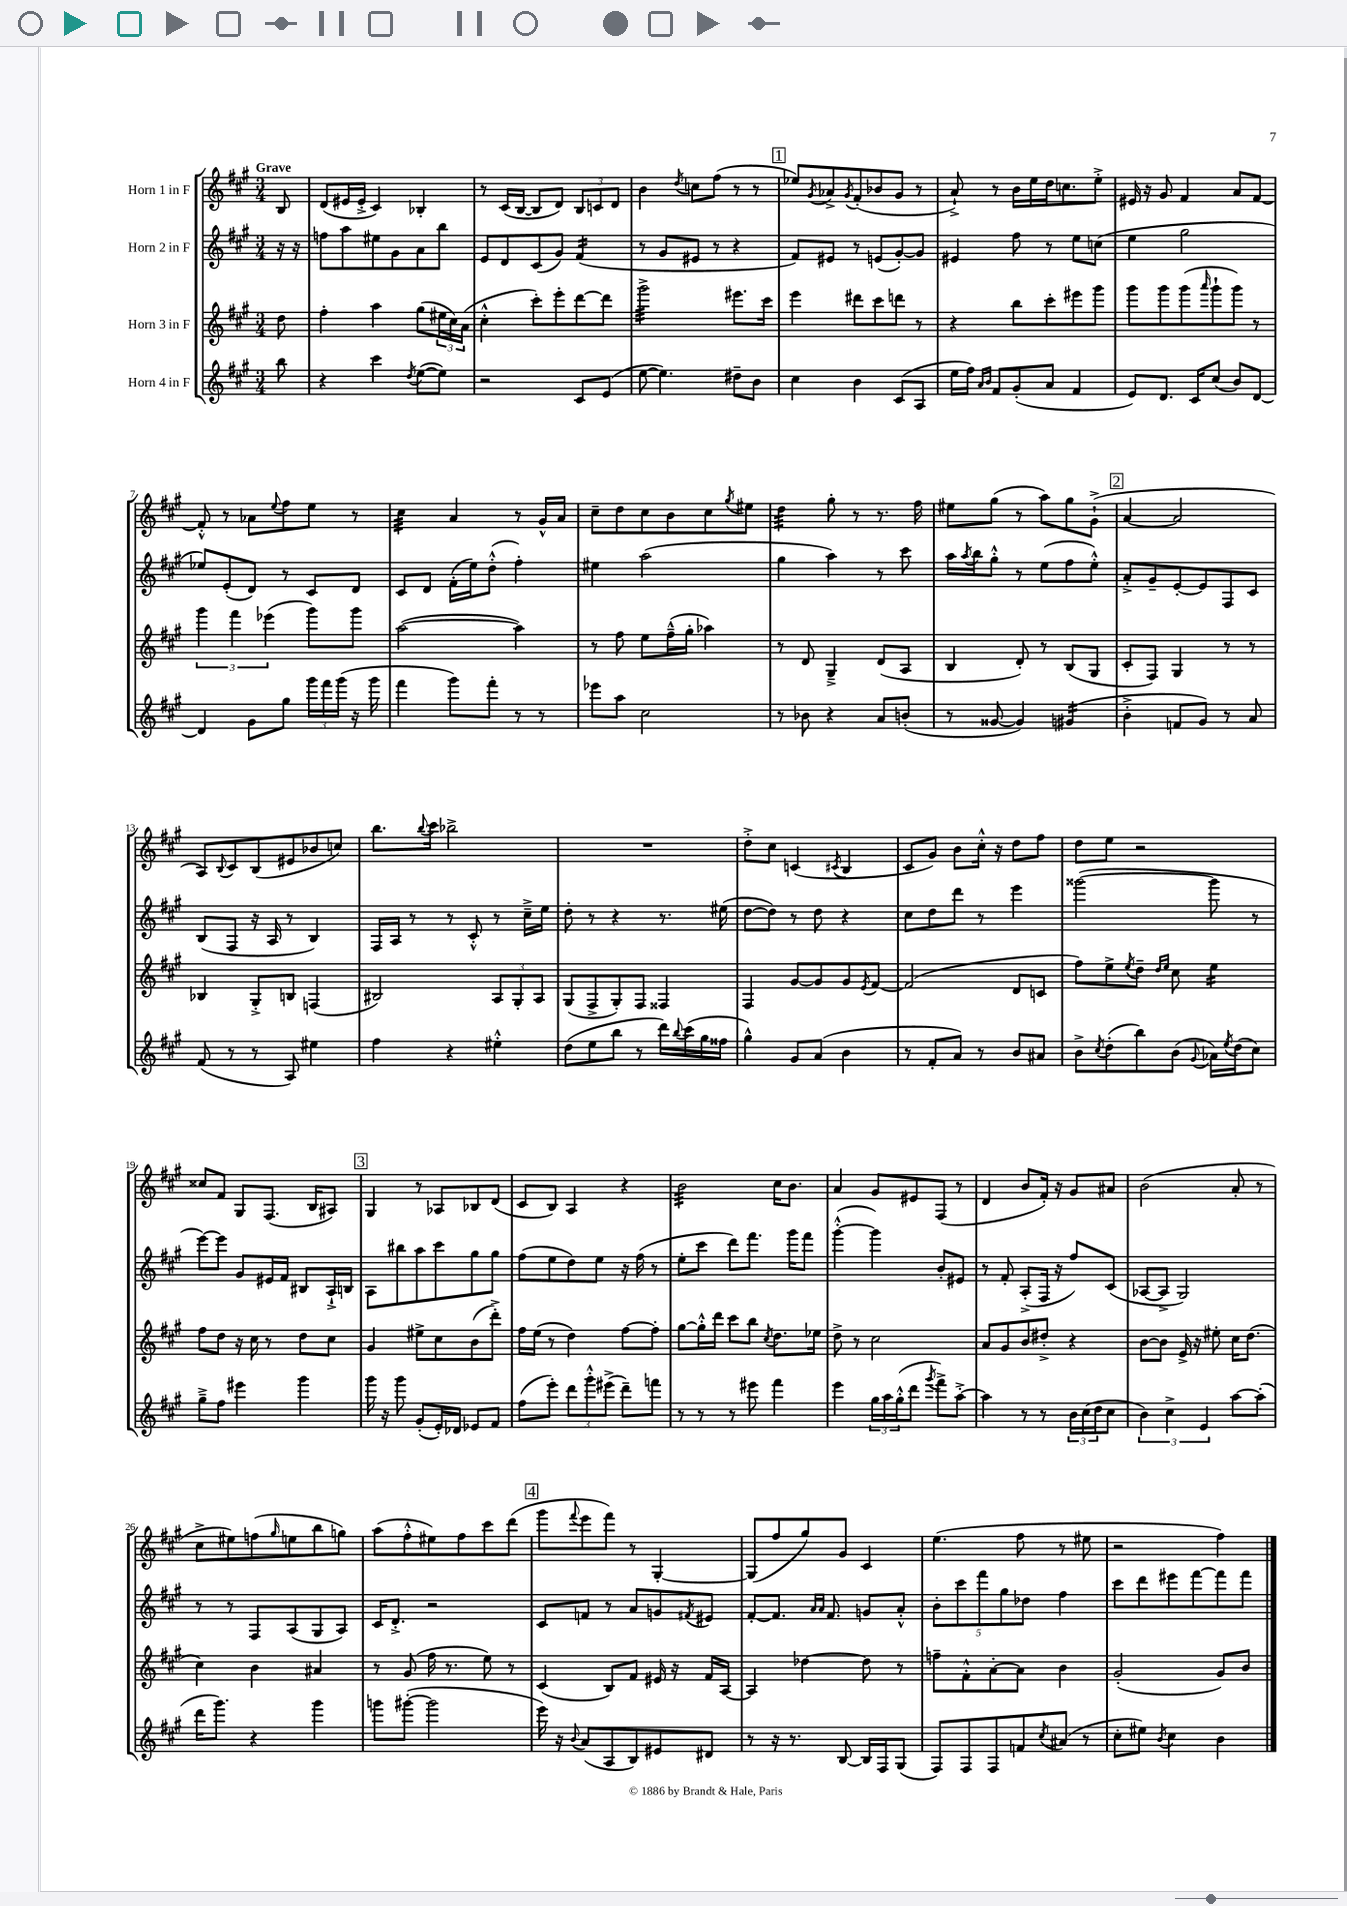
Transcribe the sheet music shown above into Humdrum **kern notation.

**kern	**kern	**kern	**kern
*staff4	*staff3	*staff2	*staff1
*clefG2	*clefG2	*clefG2	*clefG2
*k[f#c#g#]	*k[f#c#g#]	*k[f#c#g#]	*k[f#c#g#]
*M3/4	*M3/4	*M3/4	*M3/4
8bb\	8dd\	16r	8B/
.	.	16r	.
=	=	=	=
4r	4ff#'\	8ff\L	(8d/L
.	.	8aa\	16e#/L
.	.	.	16e#'^/JJ
4ccc#\	4aa\	8ee#\	4c#/)
.	.	8g#\	.
8qdd/	.	.	.
([8ee\L	(8gg#\L	8a\	4B-'/
8ee\]J)	24ee#\L	8bb\J	.
.	24cc#\)	.	.
.	(24a\JJ	.	.
=	=	=	=
2r	4cc#'^^\	8e/L	8r
.	.	8d/	(16c#/LL
.	.	.	[16B/JJ
.	8ccc#'\L)	(8c#/	8B/]L
.	8eee'\	8g#/J)	8d/J)
8c#/L	[8ddd\	(4f#/	12B/L
.	.	.	12c/
(8e/J	8ddd\]J	.	.
.	.	.	12d/J
=	=	=	=
[8ee\	2ggg#^\	8r	4b\
4.ee\])	.	8g#/L	.
.	.	.	8qdd/
.	.	8e#/J	8cc\L
.	.	8r	(8ff#\J
8dd#~\L	8.eee#\L	4r	8r
8b\J	.	.	8r
.	16ccc#\Jk	.	.
=	=	=	=
4cc#\	4eee\	8f#/L)	8ee-/L)
.	.	.	8qg#/
.	.	8e#/J	8a-^/
.	.	.	8qg#/
4b\	8ddd#\L	8r	(8f#'/
.	8ccc#\	(8e/L	8b-/
(8c#/L	8ddd\J	[8g#'/)	8g#/J
8A/J	8r	8g#/]J	8r
=	=	=	=
16ee\LL	4r	4e#/	8a`^/)
16ff#\JJ)	.	.	.
16qqa/LL	.	.	.
16qqb/JJ	.	.	.
8f#/L	.	.	8r
(8g#'/	8bb\L	8ff#\	16b\LL
.	.	.	16ee\
8a/J	8ccc#'\	8r	16dd\J
.	.	.	8.cc\
4f#/	8eee#\	8ee\L	.
.	8ggg#\J	(8cc\J	8ee'^\J
=	=	=	=
8e/L)	8ggg#\L	4ee\	16e#/
.	.	.	16r
8.d/J	8ggg#\	.	8g#/
.	(8ggg#\	2gg#\	4f#/
16c#/LK	.	.	.
.	16qqaaa/	.	.
(8cc#/J	8ggg#`\	.	.
8b/L)	8ggg#\J)	.	8a/L
[8d/J	8r	.	[8f#/J
=	=	=	=
4d/]	6ggg#\	8ee-/L)	8f#'^^/]
.	.	(8e'/	8r
.	6fff#\	.	.
8g#\L	.	8d/J)	8a-\L
.	(6eee-\	.	.
.	.	.	8qqee/
8gg#\J	.	8r	8ff#\
24ggg#\LL	8ggg#\L)	8c#/L	8ee\J
24fff#\	.	.	.
(24ggg#\JJ	.	.	.
16r	8ggg#\J	8d/J	8r
16ggg#\	.	.	.
=	=	=	=
4fff#\	([2aa\	8c#/L	4cc#\
.	.	8d/J	.
8ggg#\L)	.	(16f#'\LL	4a/
.	.	16ee\J)	.
8fff#'\J	.	(8dd'^^\J	.
8r	4aa\])	4ff#'\)	8r
8r	.	.	16g#^^/LL
.	.	.	16a/JJ
=	=	=	=
8eee-\L	8r	4ee#\	8cc#~\L
8aa\J	8ff#\	.	8dd\
2cc#\	8ee\L	(2aa\	8cc#\
.	(16ff#~^^\L	.	8b\
.	16gg#'\JJ	.	.
.	4aa-\)	.	8cc#\
.	.	.	8qgg#/
.	.	.	8ee#\J
=	=	=	=
8r	8r	4gg#\	4dd\
8b-\	8d/	.	.
4r	4G#~^/	4aa\)	8gg#'\
.	.	.	8r
8a/L	(8d/L	8r	8.r
(8b'/J	8A/J	8ccc#\	.
.	.	.	16ff#\
=	=	=	=
8r	4B/	16aa\LL	8ee#\L
.	.	8qaa/	.
.	.	16bb\J	.
[8g##/	.	8gg#'^^\J	(8gg#\J
4g##/])	8d'/)	8r	8r
.	8r	(8ee\L	8aa\L)
(4g#/	(8B/L	8ff#\	8gg#\
.	8G#/J	8ee'^^\J)	(8g#`^\J
=	=	=	=
4b'^\	8c#'/L	8a'^/L	[4a/
.	8F#/J)	8g#~/	.
8f/L	4G#/	[8e'/	2a/]
8g#/J)	.	8e/]	.
8r	8r	8F#/	.
8a/	8r	8c#/J	.
=	=	=	=
(8f#/	4B-/	(8B/L	8A/L)
.	.	.	8qqB/
8r	.	8F#/J	8c#/
8r	8G#'^/L	16r	(8B/
.	.	16A/	.
8A/)	8B/J	8r	8e#/
4ee#\	(4F/	4B/)	8b-/
.	.	.	8cc/J)
=	=	=	=
4ff#\	2B#/)	16F#/LL	8.bb\L
.	.	16A/JJ	.
.	.	8r	.
.	.	.	8qqbb/
.	.	.	16ccc#\Jk
4r	.	8r	2bb-^\
.	.	8c#'^^/	.
4ee#'^^\	12A/L	8r	.
.	12G#'/	.	.
.	.	16cc#~^\LL	.
.	12A/J	.	.
.	.	16ee\JJ	.
=	=	=	=
(8dd\L	(8G#/L	8dd'\	2.r
8ee\	8F#^/	8r	.
8bb\J	8G#'/)	4r	.
8r	8F#/J	.	.
16ddd\LL)	4F##/	8.r	.
8qqbb/	.	.	.
(16ccc#\	.	.	.
16gg#\	.	.	.
16ff##\JJ	.	(16ee#\	.
=	=	=	=
4gg#^^\)	4F#/	[8dd\L	8dd'^\L
.	.	8dd\]J)	8cc#\J
8g#/L	[8g#/L	8r	(4c/
(8a/J	8g#/]	8dd\	.
.	.	.	8qc#/
4b\	8g#/	4r	4B/
.	8qe/	.	.
.	[8f#/J	.	.
=	=	=	=
8r	(2f#/]	8cc#\L	8c#/L
8f#'/L	.	8dd\	8g#/J)
8a/J)	.	8ddd\J	8b\L
8r	.	8r	16cc#'^^\Jk
.	.	.	16r
8b/L	8d/L	4eee\	8dd\L
8a#/J	8c/J	.	8ff#\J
=	=	=	=
8b^\L	8ff#\L)	([2ggg##\	8dd\L
8qcc#/	.	.	.
(8dd'\	8ee^\	.	8ee\J
.	8qee/	.	.
8bb\)	8dd~\J	.	2r
.	16qqdd/LL	.	.
.	16qqee/JJ	.	.
(8b\J	8cc#\	.	.
8qqg#/	.	.	.
16a-\LL)	4ee\	8ggg##\]	.
8qee/	.	.	.
(16dd\J	.	.	.
8cc#\J)	.	8r	.
=	=	=	=
8gg#~^\L	8ff#\L	[8eee\L)	8cc##/L
8ff#\J	8dd\J	8eee\]J	8f#/J
4eee#\	16r	8g#/L	8G#/L
.	16cc#\	.	.
.	8r	16e#/L	(8.F#/J
.	.	16f#/JJ	.
4ggg#\	8dd\L	8B#/L	.
.	.	.	16B/LK
.	8cc#\J	16A`^/L	8A#/J)
.	.	16B/JJ	.
=	=	=	=
16ggg#\	4g#/	8A\L	4G#/
16r	.	.	.
8ggg#\	.	8bb#\	.
(8g#'/L	8ee#^\L	8aa\	8r
16e'/L)	8cc#\	8ccc#\	8A-/L
16d-/JJ	.	.	.
8e-/L	(8b\	8gg#\	8B-/
8f#/J	8ddd'^\J)	8gg#\J	(8d/J
=	=	=	=
(8ff#\L	16ff#\LL	(8ff#\L	8c#/L
.	(16ee\JJ	.	.
8eee'\J)	8r	8ee\	8B/J)
12ddd\L	4dd\)	8dd\)	4A/
12ggg#'^^\	.	.	.
.	.	8ee\J	.
(12eee#^\J	.	.	.
8ddd~\L)	[8ff#\L	16r	4r
.	.	(16ff#\	.
8fff\J	8ff#'\]J	8r	.
=	=	=	=
8r	[8gg#\L	8ee'\L	2b\
8r	16gg#'^^\]L	8ccc#\J	.
.	16ddd\JJ	.	.
8r	8ccc#\L	8ddd\L)	.
8eee#\	8bb\J	8.fff#\J	.
.	8qcc#/	.	.
4fff#\	8.dd\L	.	16cc#\LK
.	.	16ggg#\LK	8.b\J
.	.	8fff#\J	.
.	16ee-\Jk	.	.
=	=	=	=
4eee\	8dd^\	([4ggg#'^^\	4a/
.	8r	.	.
24gg#\LL	2cc#\	4ggg#\])	8g#/L
24aa\	.	.	.
(24gg#'^^\J	.	.	.
8ddd\J	.	.	8e#/
8qggg#/	.	.	.
8fff#^\L)	.	8b'/L	(8F#/J
[8aa'^\J	.	8e#/J	8r
=	=	=	=
4aa\]	8a/L	8r	4d/
.	8g#/	8f#'/	.
8r	8b/	(8A'^/L	8b/L
8r	8dd#'^/J	16F#/Jk	16f#'/Jk)
.	.	16r	16r
24b\LL	4r	8ff#/L)	8g#/L
(24cc#\	.	.	.
24dd\J	.	.	.
8cc#\J	.	(8c#/J	8a#/J
=	=	=	=
6b\)	[8b\L	[8A-/L	(2b\
.	8b\]J	8A-^/]J	.
6cc#^\	.	.	.
.	16e^/	2G#/)	.
.	16r	.	.
6e/	.	.	.
.	8ee#'\	.	.
[8aa\L	16cc#\LK	.	8a'/
.	(8.dd\J	.	.
(8aa'\]J	.	.	8r
=	=	=	=
16ddd\LK	4cc#\)	8r	8cc#^\L
8.ggg#\J)	.	.	.
.	.	8r	8ee#\)
4r	4b\	8F#/L	(8ff\
.	.	.	16qqgg#/
.	.	(8A/	8ee\
4ggg#\	4a#/	8G#/	8bb\
.	.	8A/J)	8gg\J)
=	=	=	=
8ggg\L	8r	16c#/LK	(8aa\L
.	.	8.d'^/J	.
([8ggg#'\J	(8g#/	.	8ff#'^^\
2ggg#\]	16ff#\	2r	8ee#\)
.	8.r	.	.
.	.	.	8ff#\
.	8ee\)	.	8ccc#\
.	8r	.	(8ddd\J
=	=	=	=
16eee\)	(4c#/	8c#/L	8ggg#\L
16r	.	.	.
8qqb/	.	.	8qqfff#/
(8a/L	.	8f/J	8eee\
8A/	8B/L)	8r	8fff#\J)
8B/)	8f#/J	8a/L	8r
8e#/	16e#/	8g/	[4G#'/
.	16r	.	.
.	.	8qf#/	.
8d#/J	16f#/LL	8e#/J	.
.	[16A/JJ	.	.
=	=	=	=
8r	4A/]	[8f#'/L	(8G#/]L
16r	.	8.f#/]J	8ff#/
8.r	.	.	.
.	[4dd-\	.	8gg#/)
.	.	16qqa/LL	.
.	.	16qqa/JJ	.
.	.	8.f#/	.
[8B/	.	.	8g#/J
16B/]LL	8dd-\]	8g/L	4c#/
16F#/J	.	.	.
(8G#/J	8r	8a'^^/J	.
=	=	=	=
8F#/L)	8ff~\L	10b'\L	(4.ee\
.	.	10ccc#\	.
8F#/	8f#'^^\	.	.
.	.	10fff#\	.
8F#/	[8a'\	.	.
.	.	10gg#\	.
8f/	8a\]J	.	8ff#\
.	.	10dd-\J	.
8qcc#/	.	.	.
(8a#/J	4b\	4ff#\	8r
8r	.	.	8ee#\
=	=	=	=
8cc#'\L	(2g#'/	8ccc#\L	2r
8ee#\J)	.	8ddd\	.
8qb/	.	.	.
4cc#\	.	8eee#\	.
.	.	[8fff#\	.
4b\	8g#/L)	8fff#\]	4ff#\)
.	8b/J	8fff#\J	.
==	==	==	==
*-	*-	*-	*-
